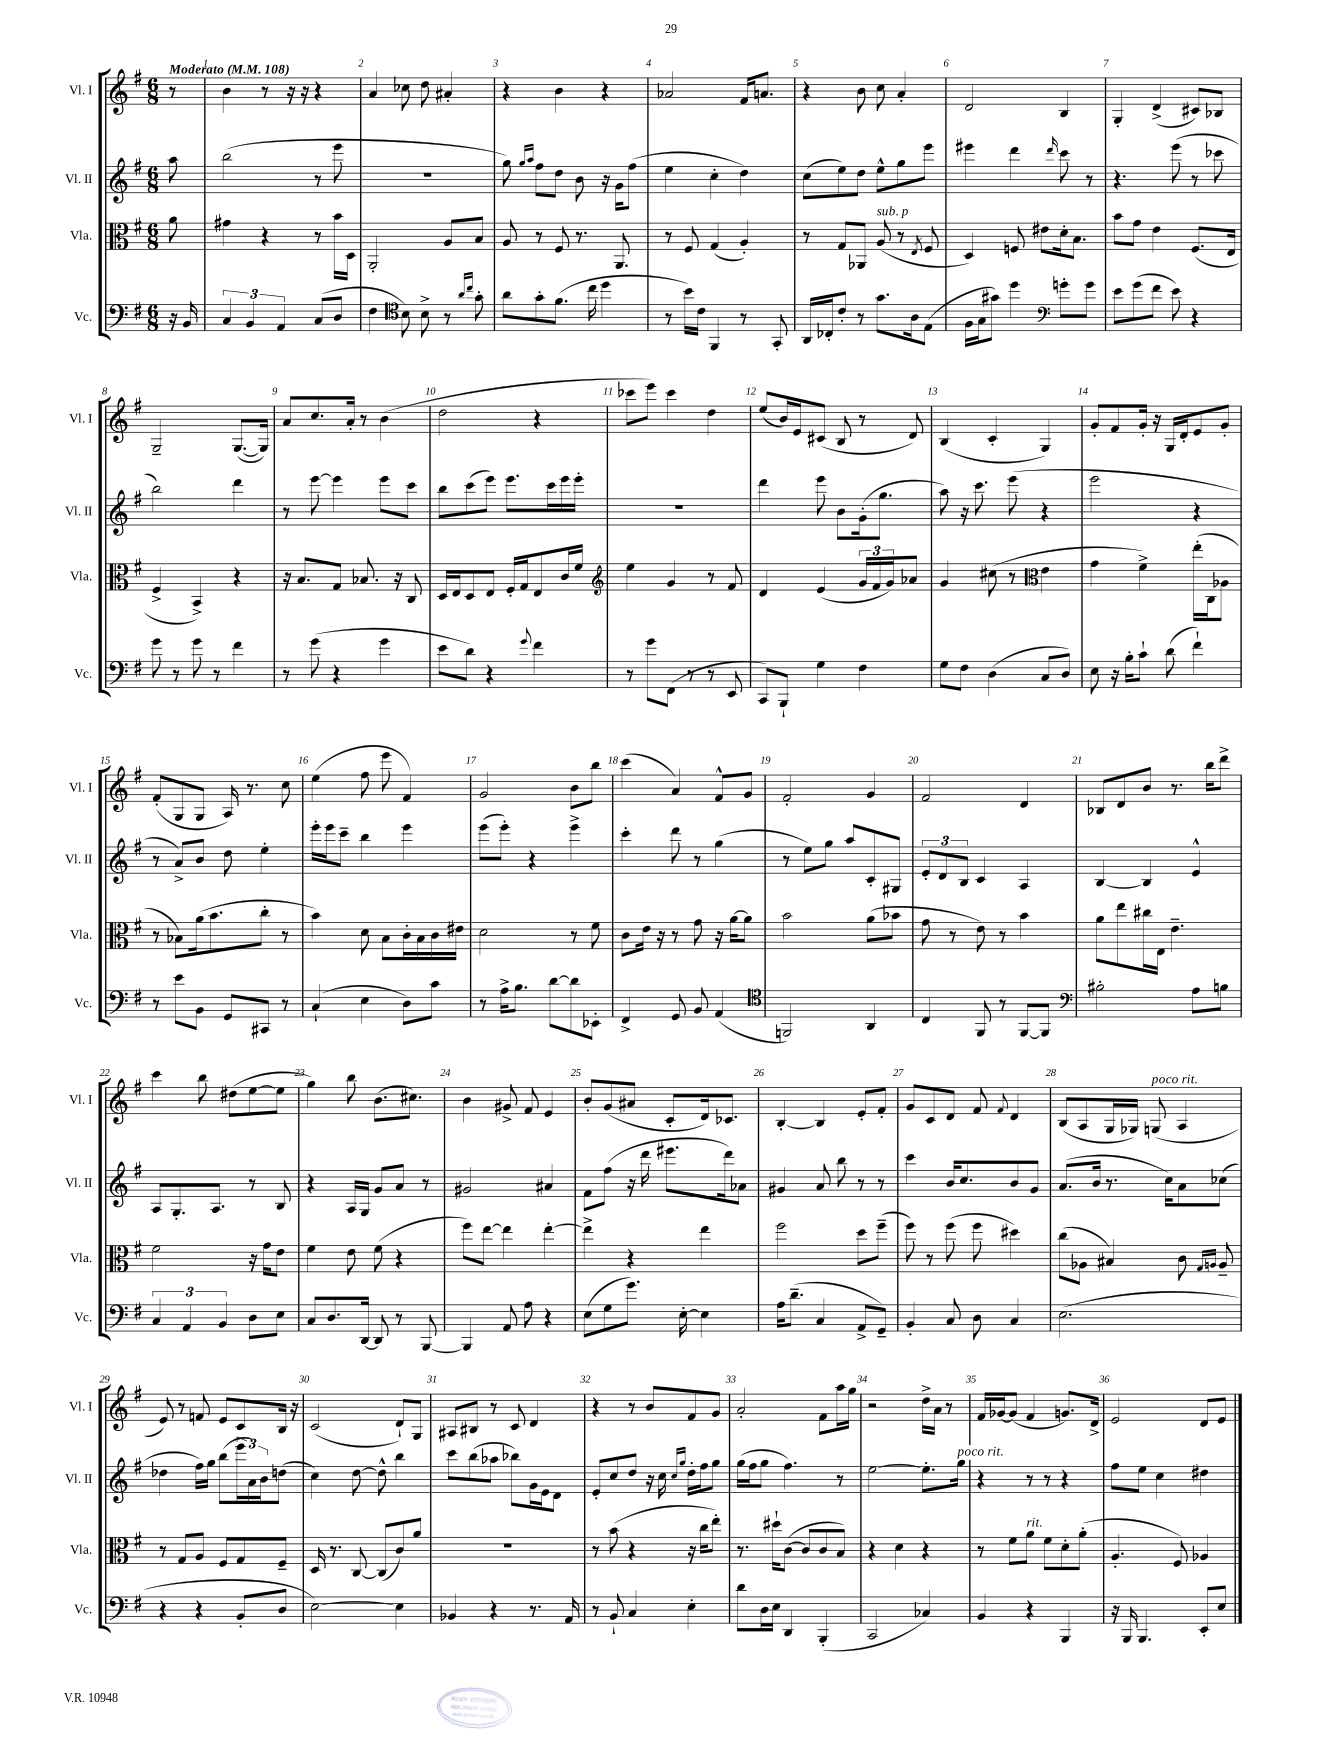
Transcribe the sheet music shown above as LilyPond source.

<<
\new StaffGroup <<
\new Staff = "s0" \with { instrumentName = "Vl. I" shortInstrumentName = "Vl. I" } {
    \clef treble \key g \major \numericTimeSignature \time 6/8 \partial 8 \tempo "Moderato" 4 = 108
    r8 |
    b'4 r8 r16 r16 r4 |
    a'4 ces''8 d''8 ais'4-. |
    r4 b'4 r4 |
    aes'2 fis'16 a'8. |
    r4 b'8 c''8 a'4-. |
    d'2 b4 |
    g4-. d'4->( cis'8) bes8 |
    g2-- g8.~( g16) |
    a'8 c''8. a'16-. r8 b'4( |
    d''2 r4 |
    ces'''8 e'''8) ces'''4 d''4 |
    e''8( b'16) e'16 cis'8( b8 r8 d'8) |
    b4( c'4-. g4) |
    g'8-. fis'8 g'16-. r16 g16 d'16-. e'8 g'8-. |
    fis'8-.( g8 g8 a16) r8. c''8 |
    e''4( fis''8 e'''8 fis'4) |
    g'2 b'8 b''8 |
    c'''4( a'4) fis'8-^ g'8 |
    fis'2-. g'4 |
    fis'2 d'4 |
    bes8 d'8 b'8 r8. b''16 d'''8-> |
    c'''4 b''8 dis''8( e''8~ e''8 |
    g''4) b''8 b'8.( cis''8.) |
    b'4 gis'8-> fis'8 e'4 |
    b'8-. g'8( ais'8 c'8-. d'16) ces'8. |
    b4~-. b4 e'8-. fis'8-. |
    g'8 c'8 d'8 fis'8 \appoggiatura { fis'8 } d'4 |
    b8( a8 g16 ges16) g8^\markup { \italic "poco rit." }( a4 |
    e'8) r8 f'8 e'8 c'8 b16 r16 |
    c'2( d'8-!) g8 |
    ais8 bis8 r8 c'8 d'4 |
    r4 r8 b'8 fis'8 g'8 |
    a'2-. fis'8 a''16 g''16 |
    r2 d''16-> a'16 r8 |
    fis'16 ges'16~ ges'8( fis'4 g'8.) d'16-> |
    e'2 d'8 e'8 \bar "|." |
}
\new Staff = "s1" \with { instrumentName = "Vl. II" shortInstrumentName = "Vl. II" } {
    \clef treble \key g \major \numericTimeSignature \time 6/8 \partial 8
    a''8 |
    b''2( r8 e'''8 |
    R2. |
    g''8) \grace { g''16 a''16 } fis''8 d''8 b'8 r16 g'16 fis''8( |
    e''4 c''4-. d''4) |
    c''8( e''8) d''8 e''8-^ g''8 e'''8 |
    eis'''4 d'''4 \grace { d'''16 } c'''8 r8 |
    r4. e'''8( r8 ces'''8 |
    b''2) d'''4 |
    r8 e'''8~ e'''4 e'''8 c'''8 |
    b''8 c'''8( e'''8) e'''8. c'''16 e'''16 e'''16-. |
    R2. |
    d'''4 e'''8 b'8 g'16-.( g''8. |
    a''8) r16 c'''8. e'''8( r4 |
    e'''2 r4 |
    r8 a'8->) b'8 d''8 e''4-. |
    e'''16-. e'''16 c'''8-- b''4 e'''4 |
    e'''8( e'''8-.) r4 e'''4-> |
    c'''4-. d'''8 r8 g''4( |
    r8 e''8) g''8 a''8 c'8-. gis8 |
    \tuplet 3/2 { e'8-. d'8 b8 } c'4 a4 |
    b4~ b4 e'4-^ |
    a8 g8.-. a8. r8 b8 |
    r4 a16 g16 g'8 a'8 r8 |
    gis'2 ais'4 |
    fis'8 fis''8( r16 d'''16 eis'''8. d'''16) aes'8 |
    gis'4 a'8 b''8 r8 r8 |
    c'''4 b'16 c''8. b'8 g'8 |
    a'8.( b'16 r8. c''16) a'8 ces''8( |
    des''4 fis''16) g''16 b''8( \tuplet 3/2 { e'''16 a'16) b'16 } d''8( |
    c''4) d''8~ d''8-^ b''4 |
    c'''8 b''8( aes''8 bes''8) g'16 e'16 d'8 |
    e'8-. c''8 d''8 r16 c''16 \grace { c''16 g''16 } d''16-. fis''16 g''8 |
    g''16( fis''16 g''8 fis''4.) r8 |
    e''2~ e''8.-. g''16^\markup { \italic "poco rit." } |
    r4 r8 r8 r4 |
    fis''8 e''8 c''4 dis''4 \bar "|." |
}
\new Staff = "s2" \with { instrumentName = "Vla." shortInstrumentName = "Vla." } {
    \clef alto \key g \major \numericTimeSignature \time 6/8 \partial 8
    a'8 |
    gis'4 r4 r8 b'16 d16 |
    a,2-. a8 b8 |
    a8 r8 fis8 r8. a,8. |
    r8 fis8 g4( a4-.) |
    r8 g8 aes,8 a8^\markup { \italic "sub. p" }( r8 \acciaccatura { e8 } fis8 |
    d4) f8 eis'8 d'16-. b8. |
    b'8 g'8 e'4 fis8.( e16 |
    fis4-> b,4->) r4 |
    r16 b8. g8 bes8. r16 c8 |
    d16 e16 d8 e8 fis16-. g16 e8 c'16 fis'16 |
    \clef treble e''4 g'4 r8 fis'8 |
    d'4 e'4( \tuplet 3/2 { g'16 fis'16 g'16) } aes'8 |
    g'4 cis''8( r8 \clef alto e'4 |
    g'4 fis'4->) e''16-.( c16 aes8 |
    r8 bes8) a'16( b'8. c''8-. r8 |
    b'4) d'8 b8 c'16-. b16 c'16 eis'16 |
    d'2 r8 fis'8 |
    c'8 e'16 r16 r8 g'8 r16 a'16~ a'8 |
    b'2 a'8( bes'8 |
    g'8 r8 e'8) r8 b'4 |
    a'8 e''8 cis''16 e16 e'4.-- |
    fis'2 r16 g'16 e'8 |
    fis'4 e'8 fis'8( r4 |
    fis''8) e''8~ e''4 e''4~-. |
    e''4-> r4 e''4 |
    fis''2 d''8 fis''8--( |
    fis''8) r8 fis''8( fis''8 dis''4) |
    c''8( aes8 bis4) c'8 \grace { g16 a16 } a8-- |
    r8 g8 a8 fis8 g8 fis8-- |
    d16 r8. c8~ c8( c'8) a'8 |
    R2. |
    r8 b'8( r4 r16 c''16 e''8-.) |
    r8. dis''16-! c'8~( c'8 c'8 b8) |
    r4 d'4 r4 |
    r8 fis'8 a'8^\markup { \italic "rit." } fis'8 d'8-. a'8-.( |
    a4.-. fis8) aes4 \bar "|." |
}
\new Staff = "s3" \with { instrumentName = "Vc." shortInstrumentName = "Vc." } {
    \clef bass \key g \major \numericTimeSignature \time 6/8 \partial 8
    r16 b,16 |
    \tuplet 3/2 { c4 b,4 a,4 } c8( d8 |
    fis4 \clef tenor b8) b8-> r8 \grace { a'16 c''16 } g'8-. |
    a'8 g'8-. fis'8.( c''16 d''4 |
    r8 b'16) c'16 fis,4 r8 g,8-. |
    a,16 ces16-. c'8-. r8 g'8. a16 e8( |
    fis16 g16 gis'8) d''4 \clef bass g'8-. g'8 |
    e'8 g'8( fis'8 e'8) r4 |
    g'8 r8 g'8 r8 fis'4 |
    r8 g'8( r4 g'4 |
    e'8 d'8) r4 \appoggiatura { g'8 } fis'4 |
    r8 g'8 fis,8( r8 r8 e,8 |
    c,8) b,,8-! g4 fis4 |
    g8 fis8 d4( c8 d8) |
    e8 r16 b16-. c'8-! d'8( fis'4-!) |
    r8 e'8 b,8 g,8 cis,8 r8 |
    c4-!( e4 d8) c'8 |
    r8 a16-> b8. d'8~ d'8 ees,8-. |
    fis,4-> g,8 b,8 a,4( |
    \clef tenor f,2) a,4 |
    c4 fis,8 r8 fis,8~ fis,8 |
    \clef bass bis2-. a8 b8 |
    \tuplet 3/2 { c4 a,4 b,4 } d8 e8 |
    c8 d8. d,16~ d,8 r8 b,,8~ |
    b,,4 a,8 a8 r4 |
    e8( g8 g'8.) e16~-. e4 |
    a16 d'8.--( c4 a,8-> g,8--) |
    b,4-. c8 d8 c4 |
    e2.( |
    r4 r4 b,8-. d8 |
    e2~) e4 |
    bes,4 r4 r8. a,16 |
    r8 b,8-! c4 e4-. |
    d'8 d16 e16 d,4 b,,4-.( |
    c,2 ces4) |
    b,4 r4 b,,4 |
    r16 b,,16 b,,4. e,8-. e8 \bar "|." |
}
>>
>>
\layout { \context { \Score \override BarNumber.break-visibility = ##(#f #t #t) barNumberVisibility = #all-bar-numbers-visible } }
